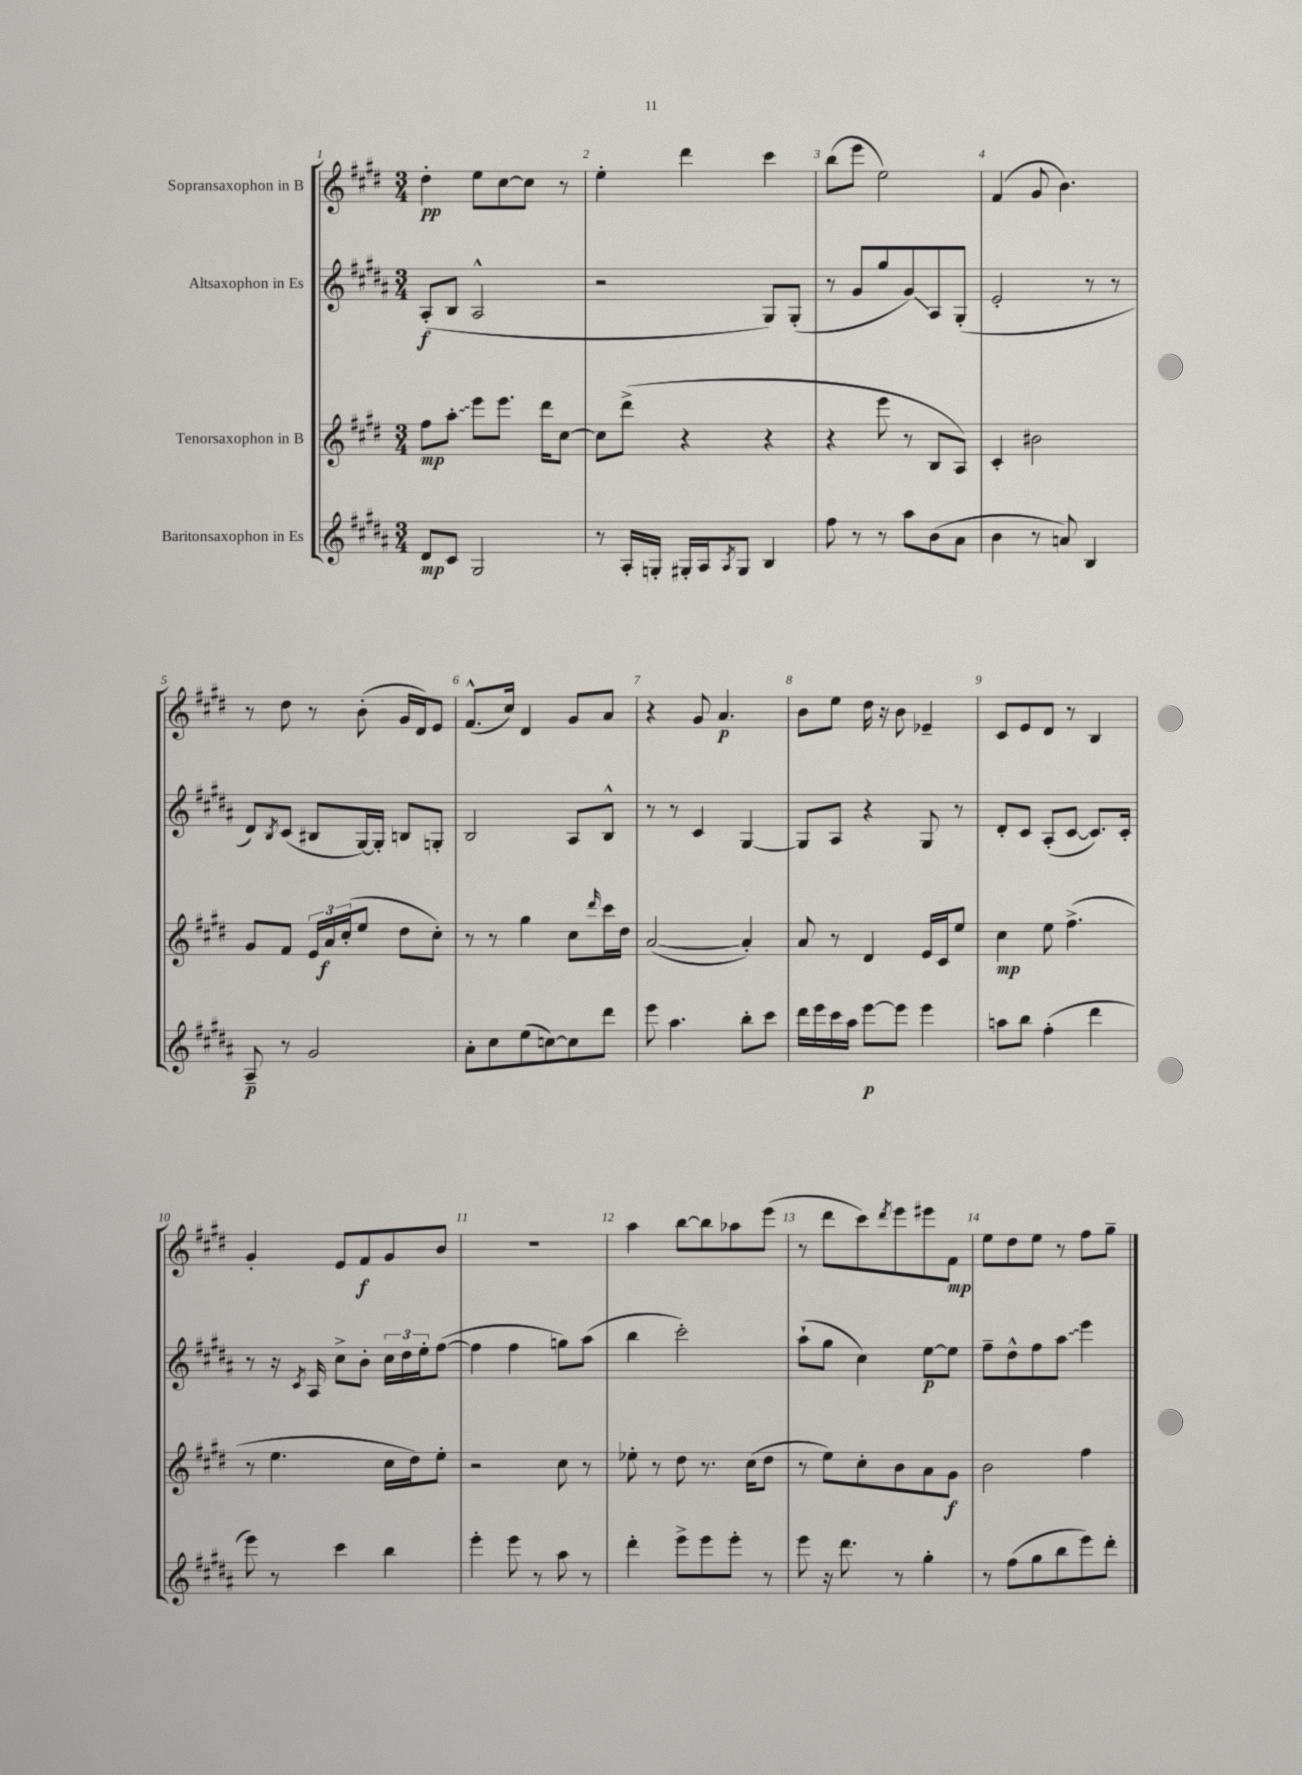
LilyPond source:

<<
\new StaffGroup <<
\new Staff = "s0" \with { instrumentName = "Sopransaxophon in B" } {
    \clef treble \key e \major \numericTimeSignature \time 3/4
    dis''4-.\pp e''8 cis''8~ cis''8 r8 |
    e''4-. dis'''4 cis'''4 |
    b''8( e'''8 e''2) |
    fis'4( gis'8 b'4.) |
    r8 dis''8 r8 b'8-.( gis'16 dis'16) e'8 |
    fis'8.-^( cis''16) dis'4 gis'8 a'8 |
    r4 gis'8 a'4.\p |
    b'8 e''8 dis''16 r16 b'8 ees'4-- |
    cis'8 e'8 dis'8 r8 b4 |
    gis'4-. e'8 fis'8\f gis'8 b'8 |
    R2. |
    a''4 b''8~ b''8 aes''8 e'''8( |
    r8 dis'''8 cis'''8) \acciaccatura { dis'''8 } e'''8 eis'''8 fis'8\mp |
    e''8 dis''8 e''8 r8 fis''8 gis''8-- \bar "|." |
}
\new Staff = "s1" \with { instrumentName = "Altsaxophon in Es" } {
    \clef treble \key b \major \numericTimeSignature \time 3/4
    ais8-.\f( b8 ais2-^ |
    r2 gis8) gis8-.( |
    r8 gis'8 gis''8 gis'8\glissando) ais8 gis8-.( |
    e'2-. r8 r8 |
    dis'8) \acciaccatura { b8 } cis'8( bis8 gis16~) gis16-. b8 g8-. |
    b2 ais8 b8-^ |
    r8 r8 cis'4 gis4~ |
    gis8 ais8 r4 gis8 r8 |
    dis'8-. cis'8 ais8-.( cis'8~ cis'8.) cis'16-. |
    r8 r16 \acciaccatura { cis'8 } ais16 cis''8-> b'8-. \tuplet 3/2 { cis''16 dis''16 e''16-. } fis''8~( |
    fis''4 fis''4 g''8) ais''8( |
    b''4 cis'''2-.) |
    ais''8-!( gis''8 cis''4) e''8~\p e''8 |
    fis''8-- dis''8-^ fis''8 \once \override Glissando.style = #'zigzag ais''8\glissando e'''4 \bar "|." |
}
\new Staff = "s2" \with { instrumentName = "Tenorsaxophon in B" } {
    \clef treble \key e \major \numericTimeSignature \time 3/4
    fis''8\mp \once \override Glissando.style = #'zigzag a''8-.\glissando e'''8 e'''8. dis'''16 cis''8~ |
    cis''8 dis'''8->( r4 r4 |
    r4 e'''8 r8 b8 a8) |
    cis'4-. bis'2 |
    gis'8 fis'8 \tuplet 3/2 { e'16 a'16\f cis''16-.( } e''8 dis''8 cis''8-.) |
    r8 r8 gis''4 cis''8 \grace { dis'''16 } cis'''16 dis''16 |
    a'2~( a'4-.) |
    a'8 r8 dis'4 e'16 cis'16 e''8 |
    cis''4\mp e''8 fis''4.->( |
    r8 e''4. cis''16 dis''16) e''8-. |
    r2 cis''8 r8 |
    ees''8-. r8 dis''8 r8. cis''16( dis''8 |
    r8 e''8) cis''8-. b'8 a'8 gis'8\f |
    b'2 fis''4 \bar "|." |
}
\new Staff = "s3" \with { instrumentName = "Baritonsaxophon in Es" } {
    \clef treble \key b \major \numericTimeSignature \time 3/4
    dis'8\mp cis'8 gis2 |
    r8 ais16-. g16-. gis16-. ais16 \acciaccatura { ais8 } gis8 b4 |
    fis''8 r8 r8 ais''8 b'8( ais'8 |
    b'4 r8 a'8) b4 |
    ais8--\p r8 gis'2 |
    ais'8-. cis''8 e''8( c''8~) c''8 dis'''8 |
    e'''8 ais''4. b''8-. cis'''8 |
    dis'''16 e'''16 cis'''16 ais''16 e'''8~\p e'''8 e'''4 |
    a''8 b''8 fis''4-.( dis'''4 |
    e'''8) r8 cis'''4 b''4 |
    e'''4-. e'''8 r8 ais''8 r8 |
    dis'''4-. e'''8-> e'''8 e'''8-. r8 |
    e'''8 r16 dis'''8. r8 gis''4-. |
    r8 fis''8( gis''8 b''8 e'''8) dis'''8-. \bar "|." |
}
>>
>>
\layout { \context { \Score \override BarNumber.break-visibility = ##(#f #t #t) barNumberVisibility = #all-bar-numbers-visible } }
